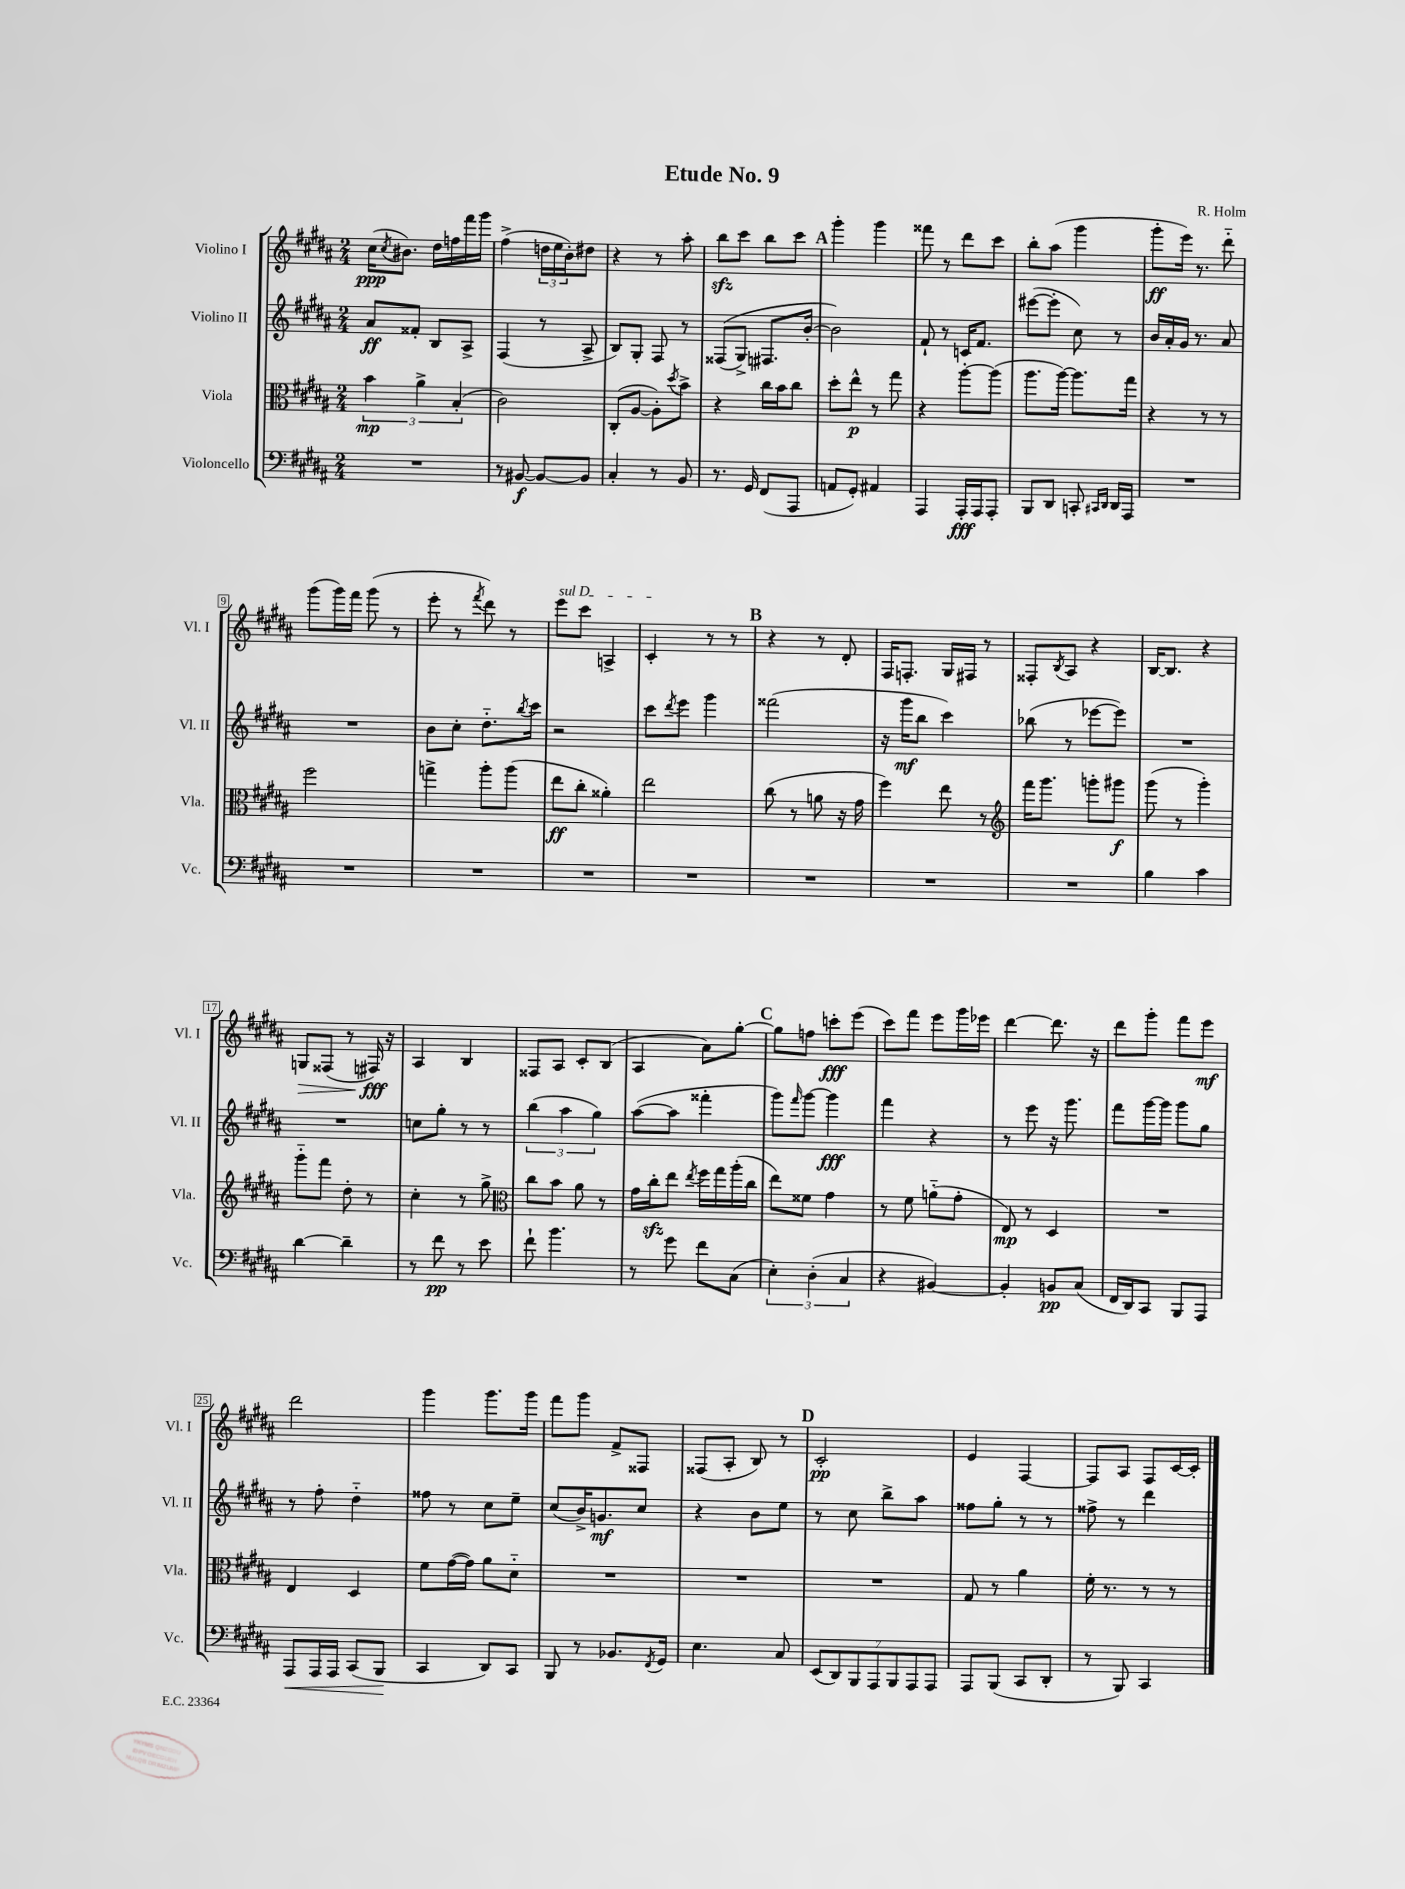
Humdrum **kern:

**kern	**dynam	**kern	**dynam	**kern	**dynam	**kern	**dynam
*part4	*part4	*part3	*part3	*part2	*part2	*part1	*part1
*staff4	*staff4	*staff3	*staff3	*staff2	*staff2	*staff1	*staff1
*I"Violoncello	*	*I"Viola	*	*I"Violino II	*	*I"Violino I	*
*I'Vc.	*	*I'Vla.	*	*I'Vl. II	*	*I'Vl. I	*
*clefF4	*	*clefC3	*	*clefG2	*	*clefG2	*
*k[f#c#g#d#a#]	*	*k[f#c#g#d#a#]	*	*k[f#c#g#d#a#]	*	*k[f#c#g#d#a#]	*
*M2/4	*	*M2/4	*	*M2/4	*	*M2/4	*
=1	=1	=1	=1	=1	=1	=1	=1
2r	.	6b\	mp	8a#/L	ff	(16cc#\KL	ppp
.	.	.	.	.	.	8qcc#/	.
.	.	.	.	.	.	8.b#X\J)	.
.	.	.	.	8f##X'/J	.	.	.
.	.	6a#^\	.	.	.	.	.
.	.	.	.	8B/L	.	16dd#\LL	.
.	.	.	.	.	.	16ffn\	.
.	.	(6B'/	.	.	.	.	.
.	.	.	.	8A#^/J	.	16fff#\	.
.	.	.	.	.	.	16ggg#\JJ	.
=2	=2	=2	=2	=2	=2	=2	=2
8r	.	2c#\)	.	(4F#/	.	(4ff#^\	.
[8BB#X/	f	.	.	.	.	.	.
8BB#/L_	.	.	.	8r	.	24ddn\LL	.
.	.	.	.	.	.	24ee\	.
.	.	.	.	.	.	24b'\J)	.
8BB#/J]	.	.	.	8A#^/	.	8dd#X\J	.
=3	=3	=3	=3	=3	=3	=3	=3
4C#'/	.	(8C#'/L	.	8B/L)	.	4r	.
.	.	[8A#/J	.	8G#'/J	.	.	.
8r	.	8A#'\L])	.	8F#/	.	8r	.
.	.	8qdd#/	.	.	.	.	.
8BB/	.	8b^\J	.	8r	.	8aa#'\	.
=4	=4	=4	=4	=4	=4	=4	=4
8.r	.	4r	.	((8F##X/L	.	8bbzz\L	.
.	.	.	.	8G#^/J)	.	8ccc#\J	.
16GG#/	.	.	.	.	.	.	.
(8FF#/L	.	16cc#\LL	.	8.F#X/L	.	8bb\L	.
.	.	16b\J	.	.	.	.	.
8AAA#/J	.	8cc#\J	.	.	.	8ccc#\J	.
.	.	.	.	[16b'/Jk	.	.	.
!!LO:REH:place=s1:t=A
=5	=5	=5	=5	=5	=5	=5	=5
8AAn/L	.	8dd#'\L	.	2b\])	.	4ggg#'\	.
8GG#'/J)	.	8ee^^\J	p	.	.	.	.
4AA#X/	.	8r	.	.	.	4ggg#\	.
.	.	8gg#\	.	.	.	.	.
=6	=6	=6	=6	=6	=6	=6	=6
4AAA#/	.	4r	.	8f#`/	.	8fff##X\	.
.	.	.	.	8r	.	8r	.
16AAA#'/LL	fff	[8aa#'\L	.	16cn/KL	.	8ddd#\L	.
16AAA#/J	.	.	.	8.f#/J	.	.	.
8AAA#'/J	.	(8aa#\J]	.	.	.	8ccc#\J	.
=7	=7	=7	=7	=7	=7	=7	=7
8BBB/L	.	8.aa#\L	.	([8eee#X\L	.	8bb'\L	.
8DD#/J	.	.	.	8eee#'\J]	.	(8aa#\J	.
.	.	[16aa#\Jk)	.	.	.	.	.
8CCn'/	.	8.aa#\L]	.	8cc#\)	.	4ggg#\	.
16qqCC#X/LL	.	.	.	.	.	.	.
16qqDD#/JJ	.	.	.	.	.	.	.
16DD#/LL	.	.	.	8r	.	.	.
16AAA#/JJ	.	16gg#\Jk	.	.	.	.	.
=8	=8	=8	=8	=8	=8	=8	=8
2r	.	4r	.	16b/LL	.	8ggg#'\L	ff
.	.	.	.	16a#'/	.	.	.
.	.	.	.	16g#/JJ	.	16eee\Jk)	.
.	.	.	.	8.r	.	8.r	.
.	.	8r	.	.	.	.	.
.	.	8r	.	8a#/	.	8ddd#\	.
!!LO:LB:g=z
=9	=9	=9	=9	=9	=9	=9	=9
2r	.	2ff#\	.	2r	.	(8ggg#\L	.
.	.	.	.	.	.	16ggg#\L)	.
.	.	.	.	.	.	16fff#\JJ	.
.	.	.	.	.	.	(8ggg#\	.
.	.	.	.	.	.	8r	.
=10	=10	=10	=10	=10	=10	=10	=10
2r	.	4ggn^\	.	8b\L	.	8eee'\	.
.	.	.	.	8cc#'\J	.	8r	.
.	.	.	.	.	.	8qfff#/	.
.	.	8aa#'\L	.	8.dd#\L	.	8ddd#\)	.
.	.	(8aa#\J	.	.	.	8r	.
.	.	.	.	8qbb/	.	.	.
.	.	.	.	16ccc#\Jk	.	.	.
=11	=11	=11	=11	=11	=11	=11	=11
!	!	!	!	!	!	!LO:TX:a:i:t=sul D	!
2r	.	8ee\L	ff	2r	.	8eee\L	.
.	.	8cc#'\J	.	.	.	8ccc#\J	.
.	.	4a##X'\)	.	.	.	4An^/	.
=12	=12	=12	=12	=12	=12	=12	=12
2r	.	2ee\	.	8ccc#\L	.	4c#'/	.
.	.	.	.	8qddd#/	.	.	.
.	.	.	.	8eee\J	.	.	.
.	.	.	.	4ggg#\	.	8r	.
.	.	.	.	.	.	8r	.
!!LO:REH:place=s1:t=B
=13	=13	=13	=13	=13	=13	=13	=13
2r	.	(8cc#\	.	(2fff##X\	.	4r	.
.	.	8r	.	.	.	.	.
.	.	8an\	.	.	.	8r	.
.	.	16r	.	.	.	8d#'/	.
.	.	16g#\	.	.	.	.	.
=14	=14	=14	=14	=14	=14	=14	=14
2r	.	4ff#\)	.	16r	.	16F#/KL	.
.	.	.	.	16ggg#\KL	mf	8.Fn'/J	.
.	.	.	.	8bb\J	.	.	.
.	.	8ee\	.	4ccc#\)	.	16G#/LL	.
.	.	.	.	.	.	16F#X/JJ	.
.	.	8r	.	.	.	8r	.
=15	=15	=15	=15	=15	=15	=15	=15
*	*	*clefG2	*	*	*	*	*
2r	.	16fff#\KL	.	(8bb-X\	.	8F##X'/L	.
.	.	8.ggg#\J	.	.	.	.	.
.	.	.	.	.	.	8qB/	.
.	.	.	.	8r	.	8A#/J	.
.	.	8gggn'\L	.	[8eee-X\L	.	4r	.
.	.	8ggg#X\J	f	8eee-\J])	.	.	.
=16	=16	=16	=16	=16	=16	=16	=16
4B\	.	(8ggg#\	.	2r	.	[16B/KL	.
.	.	.	.	.	.	8.B/J]	.
.	.	8r	.	.	.	.	.
4c#\	.	4ggg#'\)	.	.	.	4r	.
!!LO:LB:g=z
=17	=17	=17	=17	=17	=17	=17	=17
!	!	!	!	!	!	!	!LO:HP:b
[4d#\	.	8ggg#\L	.	2r	.	8Gn/L	>
.	.	8fff#\J	.	.	.	(8F##X/J	.
4d#~\]	.	8dd#'\	.	.	.	8r	.
.	.	8r	.	.	.	16F#X/)	fff
.	.	.	.	.	.	16r	]
=18	=18	=18	=18	=18	=18	=18	=18
8r	.	4cc#'\	.	8ccn\L	.	4A#/	.
8f#\	pp	.	.	8gg#'\J	.	.	.
8r	.	8r	.	8r	.	4B/	.
8e\	.	8gg#^\	.	8r	.	.	.
=19	=19	=19	=19	=19	=19	=19	=19
*	*	*clefC3	*	*	*	*	*
8f#`\	.	8cc#\L	.	(6bb\	.	8F##X/L	.
4.b\	.	8b\J	.	.	.	8A#/J	.
.	.	.	.	6aa#\	.	.	.
.	.	8a#\	.	.	.	8c#'/L	.
.	.	.	.	6gg#\)	.	.	.
.	.	8r	.	.	.	(8B/J	.
=20	=20	=20	=20	=20	=20	=20	=20
8r	.	16g#\LL	.	([8aa#\L	.	4A#/	.
.	.	16cc#zz'\J	.	.	.	.	.
8g#\	.	8ee\J	.	8aa#\J]	.	.	.
.	.	8qee/	.	.	.	.	.
8f#\L	.	16ff#\LL	.	4fff##X'\	.	8a#\L)	.
.	.	16gg#\	.	.	.	.	.
(8C#\J	.	(16aa#'\	.	.	.	[8gg#'\J	.
.	.	16cc#\JJ	.	.	.	.	.
!!LO:REH:place=s1:t=C
=21	=21	=21	=21	=21	=21	=21	=21
6E'\)	.	8ee\L)	.	8ggg#\L)	.	8gg#\L]	.
.	.	.	.	16qqfff#/	.	.	.
.	.	8f##X\J	.	[8ggg#\J	.	8ffn\J	.
(6D#'\	.	.	.	.	.	.	.
.	.	4g#\	.	4ggg#\]	fff	8cccn'\L	fff
6C#/	.	.	.	.	.	.	.
.	.	.	.	.	.	(8eee\J	.
=22	=22	=22	=22	=22	=22	=22	=22
4r	.	8r	.	4fff#\	.	8ccc#\L)	.
.	.	8f#\	.	.	.	8fff#\J	.
[4BB#X/)	.	(8an\L	.	4r	.	8eee\L	.
.	.	8g#'\J	.	.	.	16ggg#\L	.
.	.	.	.	.	.	16eee-X\JJ	.
=23	=23	=23	=23	=23	=23	=23	=23
4BB#'/]	.	8E/)	mp	8r	.	[4ddd#\	.
.	.	8r	.	8eee\	.	.	.
8BBn/L	pp	4D#/	.	16r	.	8.ddd#\]	.
.	.	.	.	8.ggg#\	.	.	.
(8C#/J	.	.	.	.	.	.	.
.	.	.	.	.	.	16r	.
=24	=24	=24	=24	=24	=24	=24	=24
16FF#/LL	.	2r	.	8fff#\L	.	8ddd#\L	.
16DD#/J)	.	.	.	.	.	.	.
8CC#/J	.	.	.	[16ggg#\L	.	8ggg#'\J	.
.	.	.	.	16ggg#\JJ]	.	.	.
8BBB/L	.	.	.	8ggg#\L	.	8fff#\L	.
8AAA#/J	.	.	.	8gg#\J	.	8eee\J	mf
!!LO:LB:g=z
=25	=25	=25	=25	=25	=25	=25	=25
!	!LO:HP:b	!	!	!	!	!	!
8AAA#/L	<	4E/	.	8r	.	2ddd#\	.
16AAA#/L	.	.	.	8ff#'\	.	.	.
16AAA#/JJ	.	.	.	.	.	.	.
(8CC#/L	.	4D#/	.	4dd#\	.	.	.
8BBB/J	.	.	.	.	.	.	.
.	[	.	.	.	.	.	.
=26	=26	=26	=26	=26	=26	=26	=26
4CC#/	.	8f#\L	.	8ff##X\	.	4ggg#\	.
.	.	([16g#\L	.	8r	.	.	.
.	.	16g#\JJ])	.	.	.	.	.
8DD#/L)	.	8a#\L	.	8cc#\L	.	8.ggg#\L	.
8CC#/J	.	8d#\J	.	8ee~\J	.	.	.
.	.	.	.	.	.	16ggg#\Jk	.
=27	=27	=27	=27	=27	=27	=27	=27
8BBB/	.	2r	.	(8cc#/L	.	8fff#\L	.
8r	.	.	.	16b^/K)	.	8ggg#\J	.
.	.	.	.	8.gn/	mf	.	.
8.BB-X/L	.	.	.	.	.	8f#^/L	.
.	.	.	.	8cc#/J	.	8F##X/J	.
8qFF#/	.	.	.	.	.	.	.
16GG#/Jk	.	.	.	.	.	.	.
=28	=28	=28	=28	=28	=28	=28	=28
4.E\	.	2r	.	4r	.	(8F##X/L	.
.	.	.	.	.	.	8A#'/J	.
.	.	.	.	8b\L	.	8B/)	.
8C#/	.	.	.	8ee\J	.	8r	.
!!LO:REH:place=s1:t=D
=29	=29	=29	=29	=29	=29	=29	=29
(14EE/L	.	2r	.	8r	.	2c#'/	pp
14DD#/)	.	.	.	.	.	.	.
.	.	.	.	8cc#\	.	.	.
14BBB/	.	.	.	.	.	.	.
14AAA#/	.	.	.	.	.	.	.
.	.	.	.	8bb^\L	.	.	.
14BBB/	.	.	.	.	.	.	.
14AAA#/	.	.	.	.	.	.	.
.	.	.	.	8aa#\J	.	.	.
14AAA#/J	.	.	.	.	.	.	.
=30	=30	=30	=30	=30	=30	=30	=30
8AAA#/L	.	8G#/	.	8ff##X\L	.	4e/	.
(8BBB/J	.	8r	.	8gg#'\J	.	.	.
8CC#/L	.	4a#\	.	8r	.	[4F#/	.
8DD#'/J	.	.	.	8r	.	.	.
=31	=31	=31	=31	=31	=31	=31	=31
8r	.	16f#'\	.	8ff##X^\	.	8F#/L]	.
.	.	8.r	.	.	.	.	.
8BBB/)	.	.	.	8r	.	8A#/J	.
4CC#/	.	8r	.	4ddd#\	.	8F#/L	.
.	.	8r	.	.	.	[16c#/L	.
.	.	.	.	.	.	16c#'/JJ]	.
==	==	==	==	==	==	==	==
*-	*-	*-	*-	*-	*-	*-	*-
